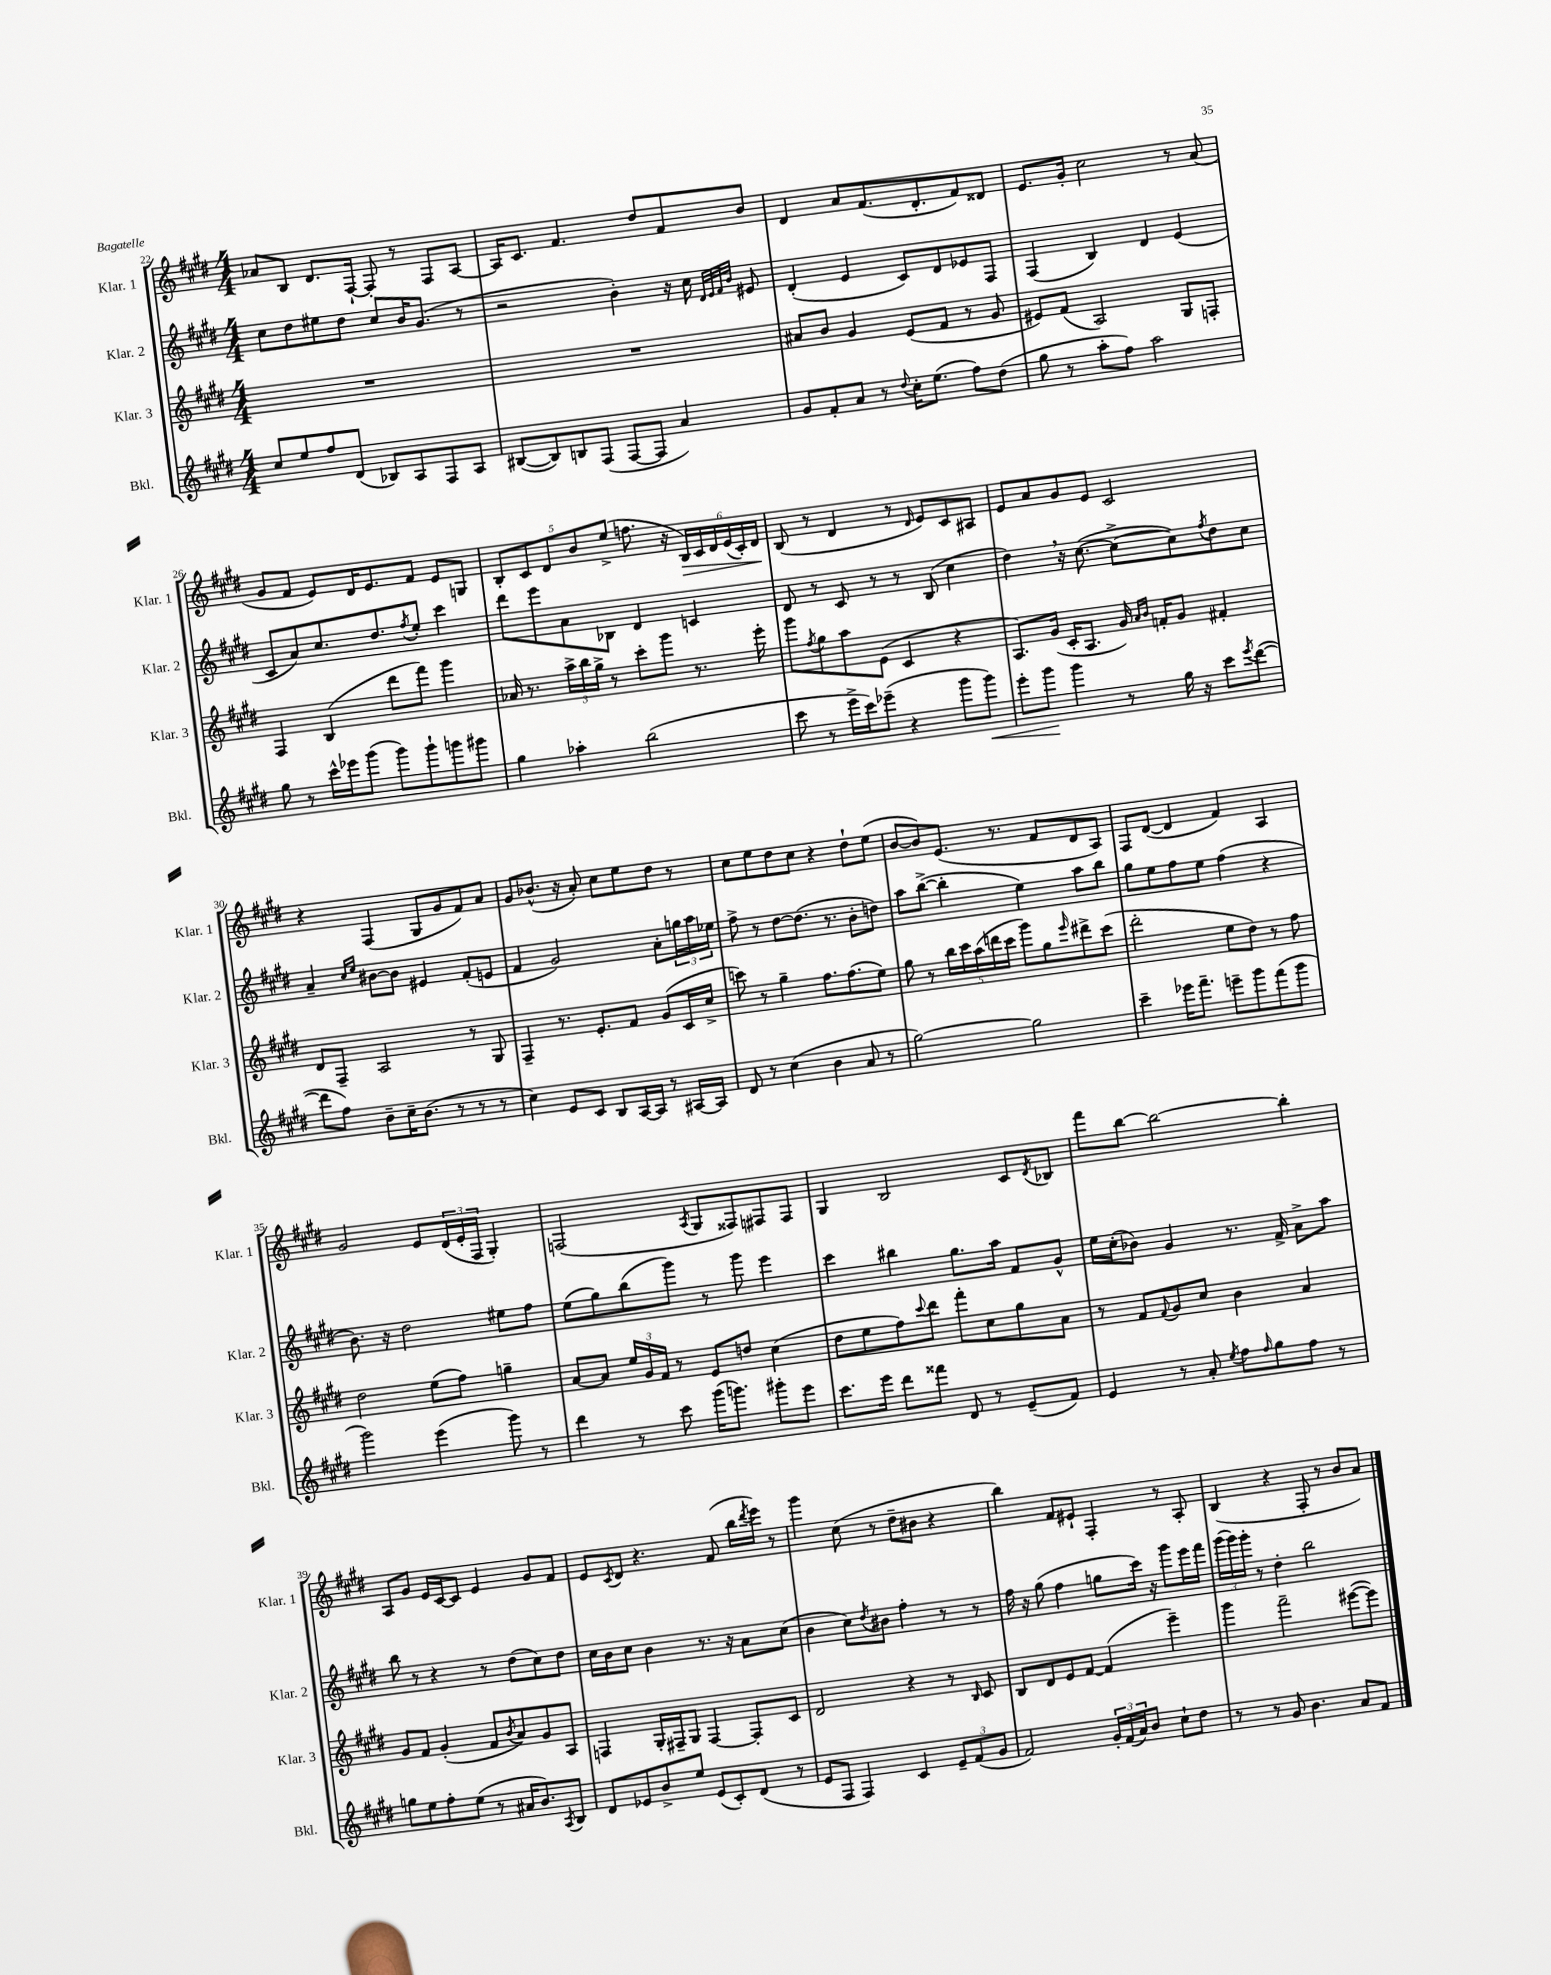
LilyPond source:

<<
\new StaffGroup <<
\new Staff = "s0" \with { instrumentName = "Klar. 1" shortInstrumentName = "Klar. 1" } {
    \clef treble \key e \major \numericTimeSignature \time 4/4
    aes'8 b8 dis'8. fis16~-! fis8-. r8 fis8 a8~ |
    a16 cis'8. fis'4. dis''8 fis'8 b'8 |
    dis'4 a'8 fis'8.( dis'8.-. fis'8) disis'8 |
    e'8. gis'16-. cis''2 r8 a'8( |
    gis'8 fis'8 e'8) dis'16 e'8. fis'8 e'8 g8 |
    \tuplet 5/4 { b8-. cis'8 dis'8 b'8 e''8->( } f''8. r16 \tuplet 6/4 { b16\>) cis'16 dis'16 e'16( cis'16-.) dis'16\! } |
    b8( r8 dis'4 r8 \grace { dis'16 } e'8) cis'8 ais8 |
    e'8 a'8 gis'8 e'8 cis'2 |
    r4 fis4( gis8 gis'8 fis'8) a'8 |
    gis'8 bes'8.-^( r16 a'8-.) cis''8 e''8 dis''8 r8 |
    cis''8 e''8 dis''8 cis''8 r4 dis''8-! e''8( |
    b'8~ b'8) e'8.( r8. fis'8 dis'8 a8) |
    fis8 dis'8~( dis'4 fis'4) a4 |
    gis'2 e'8 \tuplet 3/2 { dis'16( e'16-. fis16 } gis4-.) |
    f2( \acciaccatura { a8 } gis8 fisis8) fis8 fis8 |
    gis4 b2 cis'8 \acciaccatura { dis'8 } bes8 |
    fis'''8 b''8~ b''2~ b''4-. |
    a8 gis'8 e'16 cis'16~ cis'8 e'4 gis'8 fis'8 |
    e'8 \acciaccatura { cis'8 } dis'8 r4. fis'8( b''16 \acciaccatura { dis'''8 } e'''16) r8 |
    gis'''4 cis''8( r8 dis''8-- bis'8 r4 |
    b''4) fis'8 eis'8-! fis4-. r8 a8-. |
    b4( r4 fis8-. r8 b'8 a'8) \bar "|." |
}
\new Staff = "s1" \with { instrumentName = "Klar. 2" shortInstrumentName = "Klar. 2" } {
    \clef treble \key e \major \numericTimeSignature \time 4/4
    cis''8 dis''8 eis''8 dis''8 cis''8 b'16 gis'8.( r8 |
    r2 b'4-.) r16 cis''16 \grace { dis'32 e'32 fis'32 b'32 } eis'8 |
    dis'4-.( e'4 cis'8) dis'8 ees'8 fis8 |
    fis4( b4) dis'4 e'4( |
    cis'8 a'8) cis''8. dis''8. \acciaccatura { fis''8 } e''8-. cis'''4 |
    dis'''8 e'''8 a'8 bes8 dis'4 c'4 |
    dis'8 r8 cis'8 r8 r8 b8( cis''4 |
    dis''4) \breathe r16 cis''8.~( cis''8~-> cis''8) \acciaccatura { fis''8 } dis''8 cis''8 |
    a'4-- \grace { cis''16 e''16 } bis'8~ bis'8 eis'4 fis'8-.( e'8 |
    fis'4 gis'2) a'8-. \tuplet 3/2 { g''16 a''16 ees''16 } |
    fis''8-> r8 dis''8~ dis''8.( r8. b'8-. d''8) |
    a''8 b''8~->( b''4-. e''4) a''8 b''8 |
    gis''8 e''8 fis''8 e''8 fis''4( r4 |
    b'8.) r16 dis''2 eis''8 fis''8 |
    e''8( gis''8) b''8( gis'''8) r8 gis'''8 e'''4 |
    cis'''4 bis''4 gis''8. a''16 fis'8 gis'8-^ |
    e''16 cis''16-.( bes'8) gis'4 r8. fis'16-> a'8-> a''8 |
    b''8 r8 r4 r8 dis''8( cis''8) dis''8 |
    cis''16 b'16 cis''8 b'4 r8. r16 a'8 cis''8( |
    b'4 cis''8) \acciaccatura { dis''8 } bis'8 fis''4-. r8 r8 |
    fis''16 r16 gis''8( fis''4 g''8 cis'''16) r16 gis'''8 e'''16 fis'''16 |
    \tuplet 3/2 { gis'''16( gis'''16) gis'''16-. } r8 dis''4-. b''2 \bar "|." |
}
\new Staff = "s2" \with { instrumentName = "Klar. 3" shortInstrumentName = "Klar. 3" } {
    \clef treble \key e \major \numericTimeSignature \time 4/4
    R1 |
    R1 |
    ais'8 b'8 gis'4 e'8( fis'8 r8 gis'8 |
    eis'8) fis'8( a2) gis8 f8-. |
    fis4 b4( dis'''8 fis'''8) gis'''4 |
    aes'16 r8. \tuplet 3/2 { a''16-> b''16 gis''16-> } r8 cis'''8-. gis'''8 r8. e'''16-. |
    gis'''8 \acciaccatura { fis''8 } gis''8 a''8 e'8( cis'4 r4 |
    a8.) gis'16( cis'16-. a8. gis'16) \grace { a'16 b'16 } f'16-. gis'8 fis'4-. |
    dis'8 fis8-- a2 r8 gis8 |
    fis4-- r8. e'8.-. fis'8 gis'8( cis'16 cis''16-> |
    c'''8) r8 gis''4-- fis''8. fis''8.( e''8) |
    gis''8 r8 \tuplet 5/4 { b''16 cis'''16 a''16( d'''16 cis'''16 } gis'''8) gis''8 \grace { e'''16 } dis'''8-> cis'''8( |
    dis'''2-. e''8 dis''8) r8 fis''8 |
    dis''2 e''8( fis''8) g''4-- |
    a'8~ a'8 \tuplet 3/2 { e''16 gis'16 fis'16 } r8 e'8 d''8 cis''4( |
    dis''8 e''8 fis''8) \appoggiatura { cis'''8 } dis'''8 fis'''8-. cis''8 gis''8 a'8 |
    r8 fis'8 \appoggiatura { fis'8 } gis'8 cis''8 b'4 a'4 |
    gis'8 fis'8 gis'4-.( fis'8 \acciaccatura { b'8 } a'8) gis'8 a8 |
    f4 gis16-. fis16-- gis8 fis4~ fis8-. cis'8 |
    dis'2 r4 r8 \grace { b16 } cis'8 |
    b8 dis'8 e'8 fis'8~ fis'4( e'''4--) |
    gis'''4 fis'''2-- eis'''8~( eis'''8) \bar "|." |
}
\new Staff = "s3" \with { instrumentName = "Bkl." shortInstrumentName = "Bkl." } {
    \clef treble \key e \major \numericTimeSignature \time 4/4
    cis''8 e''8 fis''8 dis'8( bes8) a8 fis8 a8 |
    bis8~( bis8) b8 fis8( fis8~ fis8 a'4) |
    gis'8 fis'8-. a'8 r8 \appoggiatura { dis''8 } cis''16-. e''8.( fis''8) dis''8( |
    gis''8 r8 a''8-. fis''8) a''2 |
    gis''8 r8 cis'''16-^ ees'''16 gis'''8( gis'''8) gis'''8-! g'''8 gis'''8 |
    gis''4 aes''4-. b''2( |
    cis'''8 r8 e'''16-> cis'''16) ees'''8--( r4 gis'''8 gis'''8\<) |
    e'''8-. gis'''8\! gis'''4 r8 gis''16 r16 cis'''8 \acciaccatura { e'''8 } dis'''8~( |
    dis'''8 fis''8) b'8-- cis''16-- b'8.( r8 r8 r8 |
    cis''4) e'8 cis'8 b8 a16~ a16 r8 ais16~ ais16 |
    dis'8 r8 cis''4( b'4 a'8 r8 |
    gis''2~) gis''2 |
    cis'''4-- ees'''16 fis'''8.-- e'''8-- gis'''8 fis'''8( gis'''8 |
    gis'''2) e'''4( gis'''8) r8 |
    dis'''4 r8 cis'''8 gis'''16( g'''8.) gis'''8-. e'''8 |
    cis'''8. e'''16 dis'''8 fisis'''8 dis'8 r8 e'8--( fis'8) |
    e'4 r8 a'8-. \acciaccatura { e''8 } fis''8 \grace { fis''16 } gis''8 fis''8 r8 |
    g''8 e''8 fis''8-. e''8( r8 ais'16 b'8.) \acciaccatura { a8 } b8 |
    dis'8 ees'8 b'8-> e''8 ees'8( cis'8-.) dis'8( r8 |
    e'8 fis8 fis4) cis'4 \tuplet 3/2 { e'8-- fis'8( gis'8 } |
    fis'2) \tuplet 3/2 { gis'16-. fis'16( a'16) } b'8 cis''8-! dis''8 |
    r8 r8 gis'8 b'4. a'8 fis'8 \bar "|." |
}
>>
>>
\layout { \context { \Score currentBarNumber = #22 } }
